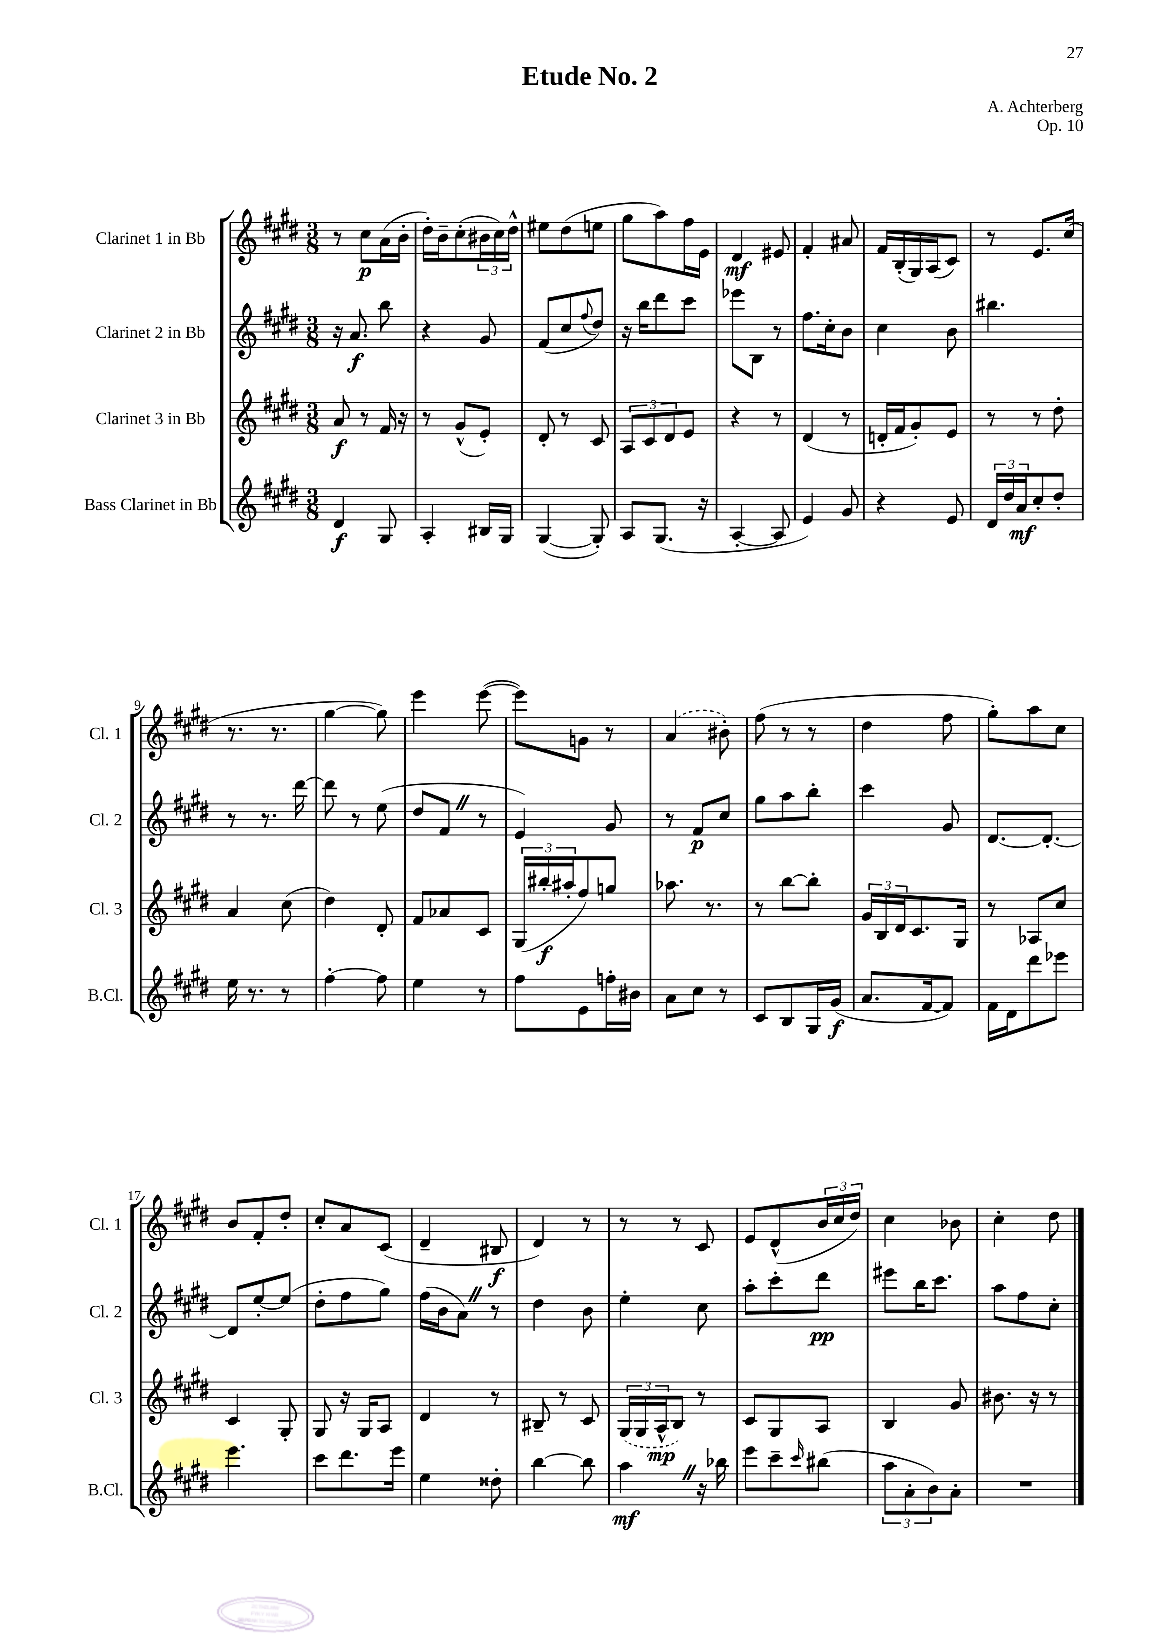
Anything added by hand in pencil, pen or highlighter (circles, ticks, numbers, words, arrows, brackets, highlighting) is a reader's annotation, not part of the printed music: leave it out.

**kern	**dynam	**kern	**dynam	**kern	**dynam	**kern	**dynam
*part4	*part4	*part3	*part3	*part2	*part2	*part1	*part1
*staff4	*staff4	*staff3	*staff3	*staff2	*staff2	*staff1	*staff1
*I"Bass Clarinet in Bb	*	*I"Clarinet 3 in Bb	*	*I"Clarinet 2 in Bb	*	*I"Clarinet 1 in Bb	*
*I'B.Cl.	*	*I'Cl. 3	*	*I'Cl. 2	*	*I'Cl. 1	*
*clefG2	*	*clefG2	*	*clefG2	*	*clefG2	*
*k[f#c#g#d#]	*	*k[f#c#g#d#]	*	*k[f#c#g#d#]	*	*k[f#c#g#d#]	*
*M3/8	*	*M3/8	*	*M3/8	*	*M3/8	*
=1	=1	=1	=1	=1	=1	=1	=1
4d#/	f	8a/	f	16r	.	8r	.
.	.	.	.	8.a/	f	.	.
.	.	8r	.	.	.	8cc#\L	p
8G#/	.	16f#/	.	8bb\	.	(16a\L	.
.	.	16r	.	.	.	16b'\JJ	.
=2	=2	=2	=2	=2	=2	=2	=2
4A'/	.	8r	.	4r	.	16dd#'\LL)	.
.	.	.	.	.	.	16b~\J	.
.	.	(8g#^^/L	.	.	.	(8cc#'\	.
16B#X/LL	.	8e'/J)	.	8g#/	.	24b#X\L	.
.	.	.	.	.	.	24cc#\)	.
16G#/JJ	.	.	.	.	.	.	.
.	.	.	.	.	.	24dd#^^\JJ	.
=3	=3	=3	=3	=3	=3	=3	=3
([4G#/	.	8d#'/	.	(8f#/L	.	8ee#X\L	.
.	.	8r	.	8cc#/	.	(8dd#\	.
.	.	.	.	8qqff#/	.	.	.
8G#'/])	.	8c#/	.	8dd#/J)	.	8een\J	.
=4	=4	=4	=4	=4	=4	=4	=4
8A/L	.	12A/L	.	16r	.	8gg#\L	.
.	.	.	.	16bb\KL	.	.	.
.	.	12c#/	.	.	.	.	.
(8.G#/J	.	.	.	8ddd#\	.	8aa\)	.
.	.	12d#/	.	.	.	.	.
.	.	8e/J	.	8ccc#\J	.	16ff#\L	.
16r	.	.	.	.	.	16e\JJ	.
=5	=5	=5	=5	=5	=5	=5	=5
[4A'/	.	4r	.	8eee-X\L	.	4d#/	mf
.	.	.	.	8B\J	.	.	.
8A/]	.	8r	.	8r	.	8e#X/	.
=6	=6	=6	=6	=6	=6	=6	=6
4e/)	.	(4d#/	.	8.ff#\L	.	4f#'/	.
.	.	.	.	16cc#'\k	.	.	.
8g#/	.	8r	.	8b\J	.	8a#X/	.
=7	=7	=7	=7	=7	=7	=7	=7
4r	.	16dn'/LL	.	4cc#\	.	16f#/LL	.
.	.	16f#/J	.	.	.	(16B'/	.
.	.	8g#'/)	.	.	.	16G#/)	.
.	.	.	.	.	.	(16A/J	.
8e/	.	8e/J	.	8b\	.	8c#/J)	.
=8	=8	=8	=8	=8	=8	=8	=8
24d#/LL	.	8r	.	4.bb#X\	.	8r	.
24dd#/	.	.	.	.	.	.	.
24a/J	mf	.	.	.	.	.	.
8cc#'/	.	8r	.	.	.	8.e/L	.
8dd#'/J	.	8dd#'\	.	.	.	.	.
.	.	.	.	.	.	(16cc#/Jk	.
!!LO:LB:g=z
=9	=9	=9	=9	=9	=9	=9	=9
16ee\	.	4a/	.	8r	.	8.r	.
8.r	.	.	.	.	.	.	.
.	.	.	.	8.r	.	.	.
.	.	.	.	.	.	8.r	.
8r	.	(8cc#\	.	.	.	.	.
.	.	.	.	[16ddd#\	.	.	.
=10	=10	=10	=10	=10	=10	=10	=10
[4ff#'\	.	4dd#\)	.	8ddd#\]	.	[4gg#\	.
.	.	.	.	8r	.	.	.
8ff#\]	.	8d#'/	.	(8ee\	.	8gg#\])	.
=11	=11	=11	=11	=11	=11	=11	=11
4ee\	.	8f#/L	.	8dd#/L	.	4eee\	.
.	.	8a-X/	.	8f#Z/J	.	.	.
8r	.	8c#/J	.	8r	.	([8eee\	.
=12	=12	=12	=12	=12	=12	=12	=12
8ff#\L	.	(24G#/LL	.	4e/)	.	8eee\L])	.
.	.	24bb#X'/	f	.	.	.	.
.	.	24aa#X'/J	.	.	.	.	.
8e\	.	8ff#/)	.	.	.	8gn\J	.
16ffn'\L	.	8ggn/J	.	8g#/	.	8r	.
16b#X\JJ	.	.	.	.	.	.	.
=13	=13	=13	=13	=13	=13	=13	=13
8a\L	.	8.aa-X\	.	8r	.	(4a/	.
8cc#\J	.	.	.	8f#/L	p	.	.
.	.	8.r	.	.	.	.	.
8r	.	.	.	8cc#/J	.	8b#X'\)	.
=14	=14	=14	=14	=14	=14	=14	=14
8c#/L	.	8r	.	8gg#\L	.	(8ff#\	.
8B/	.	[8bb\L	.	8aa\	.	8r	.
16G#/L	.	8bb'\J]	.	8bb'\J	.	8r	.
(16g#/JJ	f	.	.	.	.	.	.
=15	=15	=15	=15	=15	=15	=15	=15
8.a/L	.	24g#/LL	.	4ccc#\	.	4dd#\	.
.	.	24B/	.	.	.	.	.
.	.	24d#/J	.	.	.	.	.
.	.	8.c#/	.	.	.	.	.
[16f#/k	.	.	.	.	.	.	.
8f#/J])	.	.	.	8g#/	.	8ff#\	.
.	.	16G#/Jk	.	.	.	.	.
=16	=16	=16	=16	=16	=16	=16	=16
16f#\LL	.	8r	.	[8.d#/L	.	8gg#'\L)	.
16d#\J	.	.	.	.	.	.	.
8ddd#\	.	8A-X/L	.	.	.	8aa\	.
.	.	.	.	8.d#'/J_	.	.	.
8eee-X\J	.	8cc#/J	.	.	.	8cc#\J	.
!!LO:LB:g=z
=17	=17	=17	=17	=17	=17	=17	=17
4.eee\	.	4c#/	.	8d#/L]	.	8b/L	.
.	.	.	.	[8ee'/	.	8f#'/	.
.	.	8G#'/	.	(8ee/J]	.	8dd#'/J	.
=18	=18	=18	=18	=18	=18	=18	=18
8ccc#\L	.	8G#/	.	8dd#'\L	.	8cc#'/L	.
8.ddd#\	.	16r	.	8ff#\	.	8a/	.
.	.	16G#/KL	.	.	.	.	.
.	.	8A/J	.	8gg#\J)	.	(8c#/J	.
16eee\Jk	.	.	.	.	.	.	.
=19	=19	=19	=19	=19	=19	=19	=19
4ee\	.	4d#/	.	(16ff#\LL	.	4d#~/	.
.	.	.	.	16b\J	.	.	.
.	.	.	.	8aZ\J)	.	.	.
8dd##X'\	.	8r	.	8r	.	8B#X/	f
=20	=20	=20	=20	=20	=20	=20	=20
[4bb\	.	8B#X~/	.	4dd#\	.	4d#/)	.
.	.	8r	.	.	.	.	.
8bb\]	.	8c#/	.	8b\	.	8r	.
=21	=21	=21	=21	=21	=21	=21	=21
4aaZ\	mf	(24G#/LL	.	4ee'\	.	8r	.
.	.	24G#/	.	.	.	.	.
.	.	24A^^/J	mp	.	.	.	.
.	.	8B/J)	.	.	.	8r	.
16r	.	8r	.	8cc#\	.	8c#/	.
16bb-X\	.	.	.	.	.	.	.
=22	=22	=22	=22	=22	=22	=22	=22
8eee\L	.	8c#/L	.	8aa'\L	.	8e/L	.
8ccc#~\	.	8G#/	.	8ccc#'\	.	(8d#^^/	.
16qqccc#/	.	.	.	.	.	.	.
(8bb#X\J	.	8A/J	.	8ddd#\J	pp	24b/L	.
.	.	.	.	.	.	24cc#/	.
.	.	.	.	.	.	24dd#/JJ)	.
=23	=23	=23	=23	=23	=23	=23	=23
12aa\L	.	4B/	.	8eee#X\L	.	4cc#\	.
12a'\	.	.	.	.	.	.	.
.	.	.	.	16bb\K	.	.	.
12b\)	.	.	.	.	.	.	.
.	.	.	.	8.ccc#\J	.	.	.
8a'\J	.	8g#/	.	.	.	8b-X\	.
=24	=24	=24	=24	=24	=24	=24	=24
4.r	.	8.b#X\	.	8aa\L	.	4cc#'\	.
.	.	.	.	8ff#\	.	.	.
.	.	16r	.	.	.	.	.
.	.	8r	.	8cc#'\J	.	8dd#\	.
==	==	==	==	==	==	==	==
*-	*-	*-	*-	*-	*-	*-	*-
